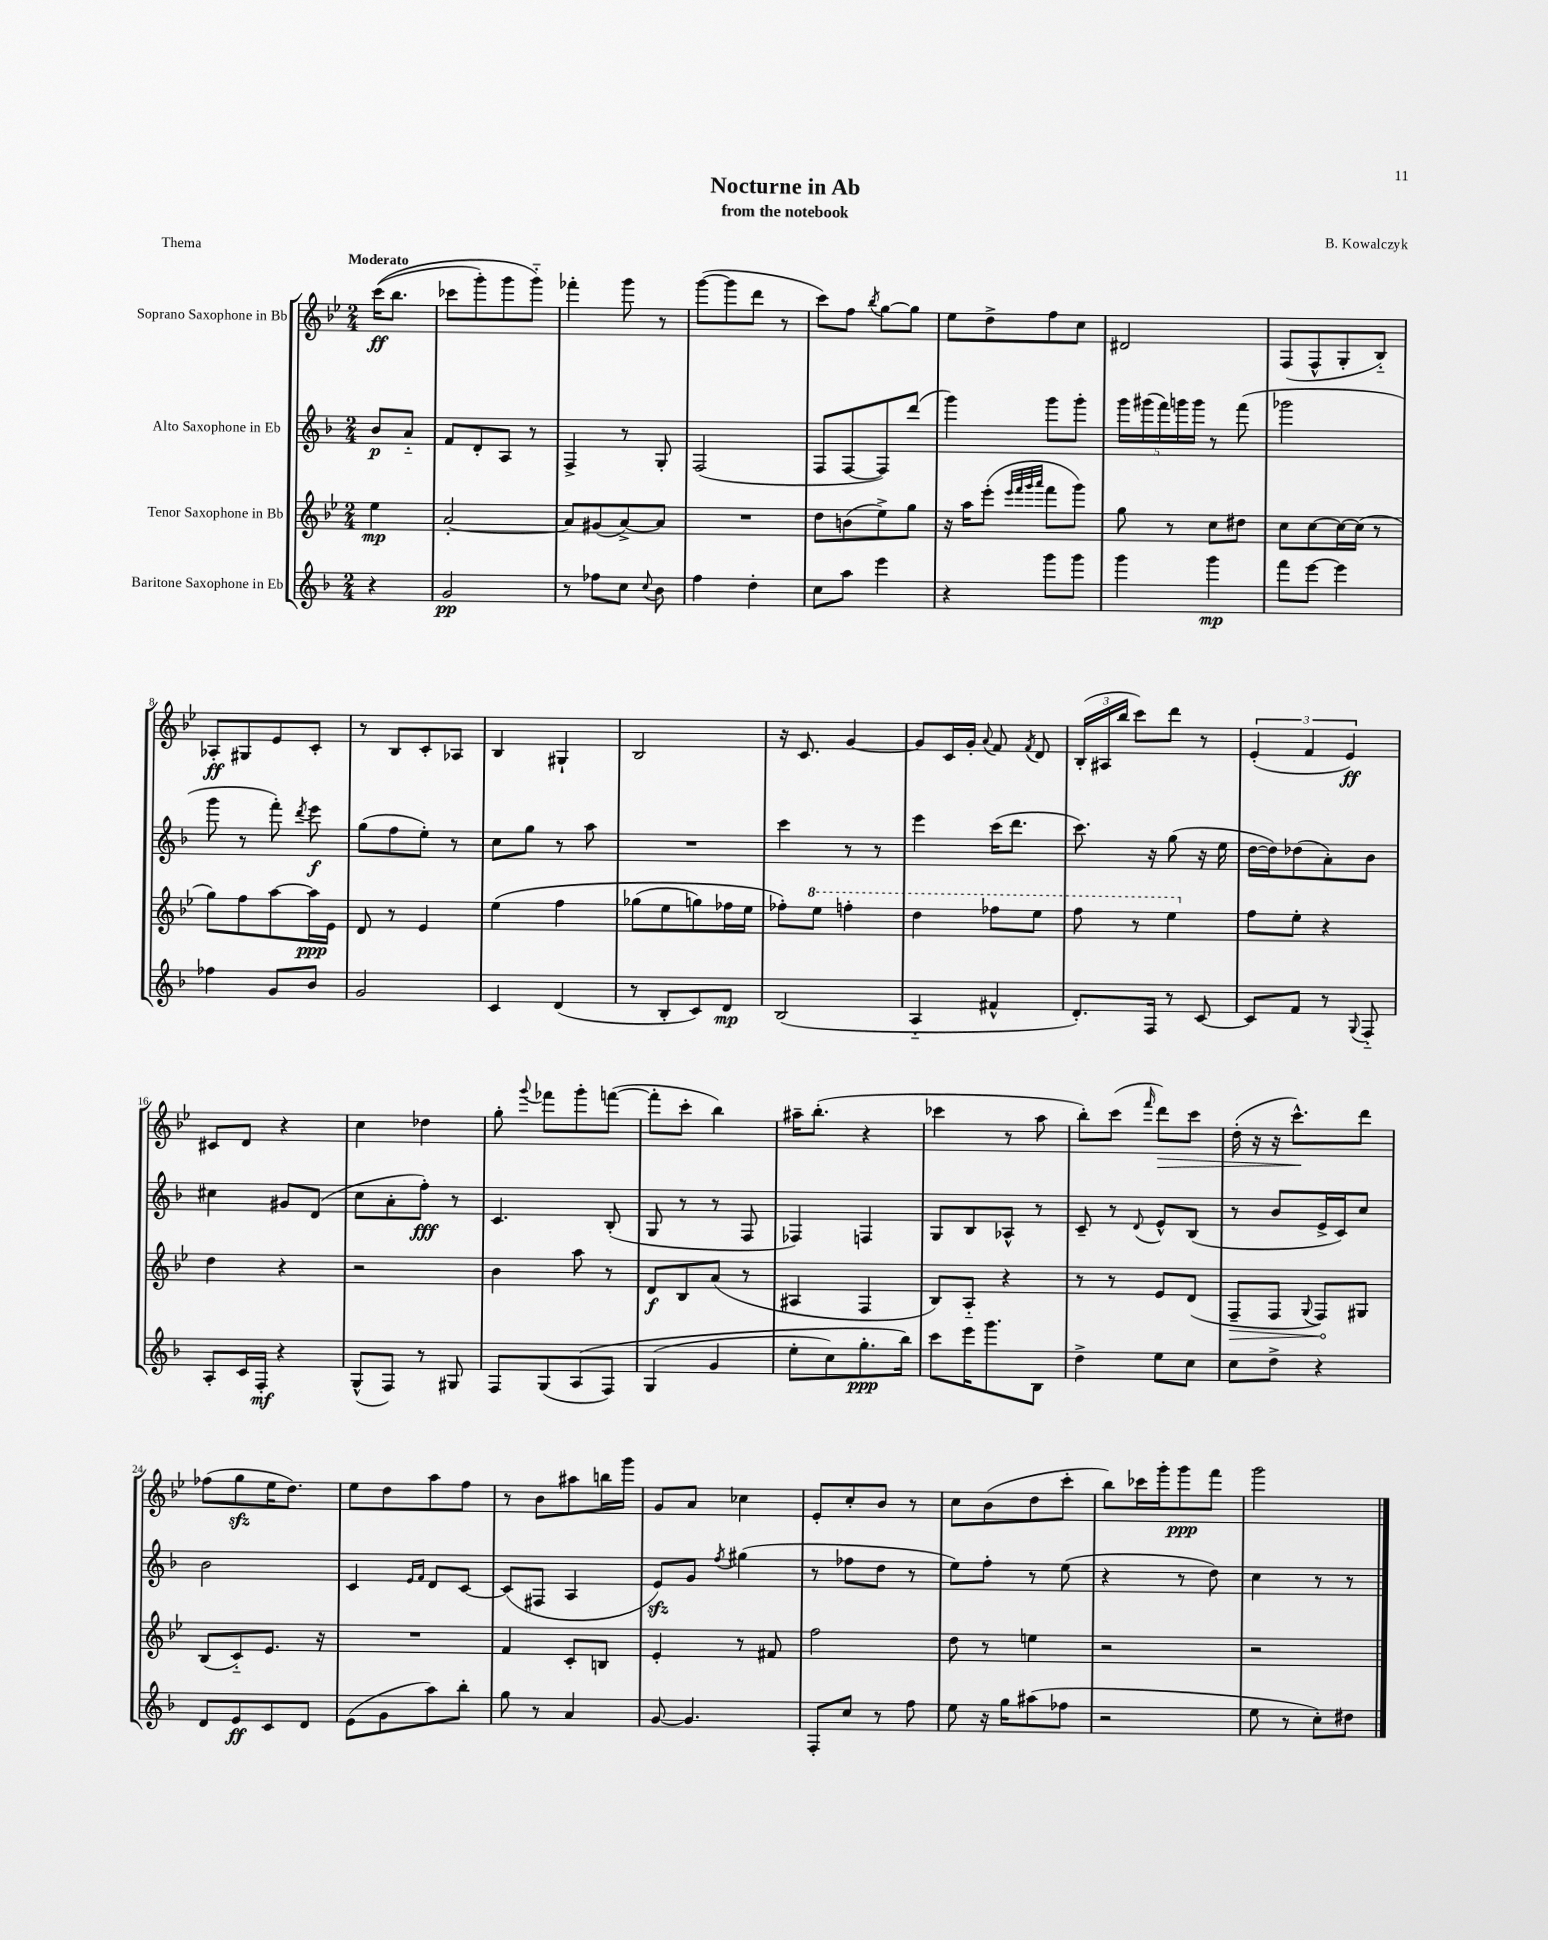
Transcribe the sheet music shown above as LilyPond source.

\header { title = "Nocturne in Ab" composer = "B. Kowalczyk" subtitle = "from the notebook" piece = "Thema" }
<<
\new StaffGroup <<
\new Staff = "s0" \with { instrumentName = "Soprano Saxophone in Bb" } {
    \clef treble \key bes \major \numericTimeSignature \time 2/4 \partial 4 \tempo "Moderato"
    \autoBeamOff c'''16[\ff(\( bes''8.] |
    ces'''8[ g'''8-.) g'''8 g'''8]-_\) |
    fes'''4-. g'''8 r8 |
    g'''8[~( g'''8 d'''8] r8 |
    c'''8[) f''8] \acciaccatura { bes''8 } g''8[~ g''8] |
    ees''8[ d''8-> f''8 c''8] |
    dis'2 |
    f8[( f8-^ g8-. bes8]-_) |
    aes8[-.\ff gis8 ees'8 c'8]-. |
    r8 bes8[ c'8-. aes8] |
    bes4 gis4-! |
    bes2 |
    r16 c'8. g'4~ |
    g'8[ c'16 g'16]-. \appoggiatura { a'8 } f'8 \acciaccatura { f'8 } d'8 |
    \tuplet 3/2 { bes16[-.( ais16 bes''16] } c'''8[) d'''8] r8 |
    \tuplet 3/2 { ees'4-.( f'4 ees'4\ff) } |
    cis'8[ d'8] r4 |
    c''4 des''4 |
    g''8-. \appoggiatura { g'''8 } fes'''8[ g'''8-. f'''8]~( |
    f'''8[-. c'''8]-. bes''4) |
    ais''16[-- bes''8.]-.( r4 |
    ces'''4 r8 a''8 |
    bes''8[-.) c'''8]( \grace { f'''16 } d'''8[\>) c'''8] |
    d''16-.( r16 r16 c'''8.[-^\!) d'''8] |
    fes''8[( g''8\sfz ees''16 d''8.]) |
    ees''8[ d''8 a''8 f''8] |
    r8 bes'8[ ais''8 b''16 g'''16] |
    g'8[ a'8] ces''4 |
    ees'8[-. c''8-. bes'8] r8 |
    c''8[ bes'8( d''8 c'''8]-. |
    bes''8[) ces'''16 g'''16-. g'''8\ppp f'''8] |
    g'''2 \bar "|." |
}
\new Staff = "s1" \with { instrumentName = "Alto Saxophone in Eb" } {
    \clef treble \key f \major \numericTimeSignature \time 2/4 \partial 4
    \autoBeamOff bes'8[\p a'8]-_ |
    f'8[ d'8-. a8] r8 |
    f4-> r8 g8-. |
    f2( |
    f8[ f8~ f8) d'''8]( |
    g'''4) g'''8[ g'''8]-. |
    \tuplet 5/4 { g'''16[ gis'''16( f'''16) g'''16 g'''16] } r8 f'''8( |
    ges'''2 |
    g'''8 r8 f'''8-.) \acciaccatura { d'''8 } e'''8\f |
    g''8[( f''8 e''8]-.) r8 |
    c''8[ g''8] r8 a''8 |
    R2 |
    c'''4 r8 r8 |
    e'''4 c'''16[( d'''8.] |
    c'''8.) r16 g''8( r16 e''16 |
    d''16[~ d''16) des''8( a'8-.) bes'8] |
    cis''4 gis'8[ d'8]( |
    c''8[ a'8-. f''8]-.\fff) r8 |
    c'4. bes8-.( |
    g8 r8 r8 f8 |
    fes4) f4 |
    g8[ bes8 aes8]-^ r8 |
    c'8-- r8 \appoggiatura { d'8 } e'8[-^ bes8]( |
    r8 bes'8[ e'16-> c'16) c''8] |
    bes'2 |
    c'4 \grace { e'16[ f'16] } d'8[ c'8]~ |
    c'8[( fis8] a4 |
    e'8[\sfz) g'8] \acciaccatura { f''8 } gis''4( |
    r8 fes''8[ d''8] r8 |
    e''8[) f''8]-. r8 e''8( |
    r4 r8 d''8) |
    c''4 r8 r8 \bar "|." |
}
\new Staff = "s2" \with { instrumentName = "Tenor Saxophone in Bb" } {
    \clef treble \key bes \major \numericTimeSignature \time 2/4 \partial 4
    \autoBeamOff ees''4\mp |
    a'2~-. |
    a'8[ gis'8( a'8~->) a'8] |
    R2 |
    d''8[ b'8( ees''8->) g''8] |
    r16 a''16[ ees'''8]-.( \grace { ees'''32[ f'''32 g'''32 a'''32] } f'''8[ g'''8]) |
    g''8 r8 c''8[ dis''8] |
    c''8[ c''8~ c''16~ c''16]( r8 |
    g''8[) f''8 a''8~ a''16\ppp ees'16] |
    d'8 r8 ees'4 |
    ees''4\( f''4 |
    ges''8[( ees''8 g''8) fes''16 ees''16] |
    fes''8[-.\) \ottava #1 ees'''8] f'''!4-. |
    d'''4 fes'''8[ ees'''8] |
    f'''8 r8 ees'''4 \ottava #0 |
    f''8[ ees''8]-. r4 |
    d''4 r4 |
    r2 |
    bes'4 a''8 r8 |
    d'8[\f bes8 a'8]( r8 |
    ais4 f4 |
    bes8[) a8]-_ r4 |
    r8 r8 ees'8[ d'8]( |
    \once \override Hairpin.circled-tip = ##t f8[--\> f8] \appoggiatura { g8 } f8[\!) gis8] |
    bes8[( c'8-_) ees'8.] r16 |
    R2 |
    f'4 c'8[-. b8] |
    ees'4-. r8 fis'8 |
    f''2 |
    d''8 r8 e''4 |
    r2 |
    r2 \bar "|." |
}
\new Staff = "s3" \with { instrumentName = "Baritone Saxophone in Eb" } {
    \clef treble \key f \major \numericTimeSignature \time 2/4 \partial 4
    \autoBeamOff r4 |
    g'2\pp |
    r8 fes''8[ c''8] \appoggiatura { c''8 } bes'8 |
    f''4 d''4-. |
    c''8[ a''8] e'''4 |
    r4 g'''8[ g'''8] |
    g'''4 g'''4\mp |
    f'''8[ e'''8]~ e'''4 |
    fes''4 g'8[ bes'8] |
    g'2 |
    c'4 d'4( |
    r8 bes8[-. c'8) d'8]\mp |
    bes2( |
    a4-_ fis'4-^ |
    d'8.[-.) f16] r8 c'8~ |
    c'8[ f'8] r8 \appoggiatura { g8 } f8-_ |
    a8[-. c'16 f16]-.\mf r4 |
    g8[-^( f8]) r8 gis8 |
    f8[ g8( a8\( f8]) |
    g4( g'4 |
    e''8[-. c''8) g''8.-.\ppp bes''16]\) |
    c'''8[ e'''16 g'''8. bes8] |
    d''4-> e''8[ c''8] |
    c''8[ d''8]-> r4 |
    d'8[ e'8\ff c'8 d'8] |
    e'8[( g'8 a''8) bes''8]-. |
    g''8 r8 a'4 |
    g'8~ g'4. |
    f8[-. c''8] r8 f''8 |
    e''8 r16 g''16[ ais''8( fes''8] |
    r2 |
    e''8 r8 c''8[-.) dis''8] \bar "|." |
}
>>
>>
